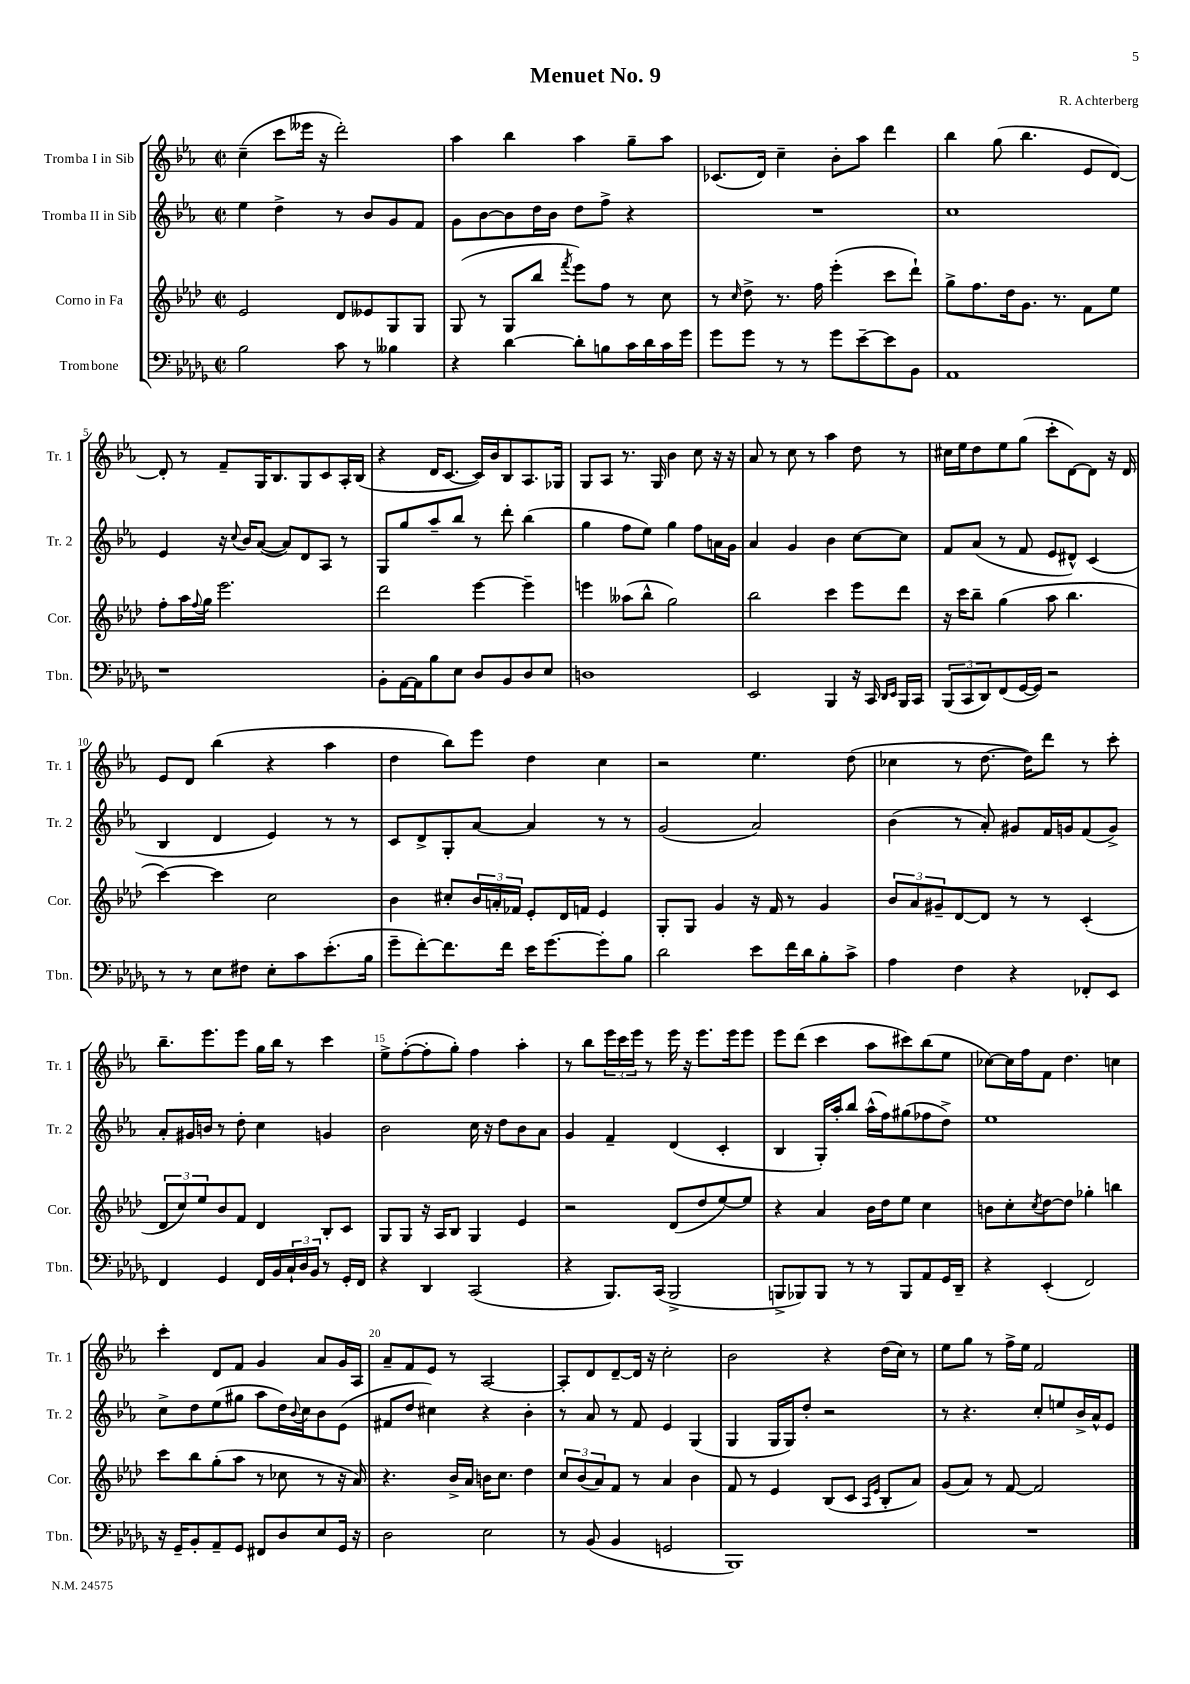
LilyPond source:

\header { title = "Menuet No. 9" composer = "R. Achterberg" }
<<
\new StaffGroup <<
\new Staff = "s0" \with { instrumentName = "Tromba I in Sib" shortInstrumentName = "Tr. 1" } {
    \clef treble \key ees \major \defaultTimeSignature \time 2/2
    c''4--( c'''8 eeses'''16 r16 d'''2-.) |
    aes''4 bes''4 aes''4 g''8-- aes''8 |
    ces'8.( d'16) c''4-- bes'8-. aes''8 d'''4 |
    bes''4 g''8( bes''4. ees'8 d'8~) |
    d'8-. r8 f'8-- g16 bes8. g8 c'8 aes16-. bes16( |
    r4 d'16 c'8.~ c'16) bes'16 bes8 aes8. ges16 |
    g8 aes8 r8. g16 bes'4 c''8 r16 r16 |
    aes'8 r8 c''8 r8 aes''4 d''8 r8 |
    cis''16 ees''16 d''8 ees''8 g''8( c'''8-. d'8~) d'8 r16 d'16 |
    ees'8 d'8 bes''4( r4 aes''4 |
    d''4 bes''8) ees'''8 d''4 c''4 |
    r2 ees''4. d''8( |
    ces''4 r8 d''8.~ d''16) d'''8 r8 c'''8-. |
    bes''8.-- ees'''8. ees'''8 g''16 bes''16 r8 c'''4 |
    ees''8-> f''8~-.( f''8-. g''8-.) f''4 aes''4-. |
    r8 bes''8 \tuplet 3/2 { ees'''16 c'''16 ees'''16 } r8 ees'''16 r16 ees'''8. ees'''16 ees'''8 |
    ees'''8 d'''8( c'''4 aes''8 cis'''8) bes''8( ees''8 |
    ces''8~) ces''16 f''16 f'8 d''4. c''4 |
    c'''4-. d'8 f'8 g'4 aes'8 g'16 aes16 |
    aes'8-- f'8 ees'8 r8 aes2~ |
    aes8-. d'8 d'8~-- d'16 r16 c''2-. |
    bes'2 r4 d''16( c''16) r8 |
    ees''8 g''8 r8 f''16-> ees''16 f'2 \bar "|." |
}
\new Staff = "s1" \with { instrumentName = "Tromba II in Sib" shortInstrumentName = "Tr. 2" } {
    \clef treble \key ees \major \defaultTimeSignature \time 2/2
    ees''4 d''4-> r8 bes'8 g'8 f'8 |
    g'8 bes'8~ bes'8 d''16 bes'16 d''8 f''8-> r4 |
    R1 |
    c''1 |
    ees'4 r16 \appoggiatura { c''8 } bes'16 aes'8~( aes'8) d'8 aes8 r8 |
    g8 g''8 aes''8-- bes''8 r8 d'''8-. bes''4( |
    g''4 f''8 ees''8) g''4 f''8 a'16 g'16 |
    aes'4 g'4 bes'4 c''8~ c''8 |
    f'8 aes'8( r8 f'8 ees'8 dis'8-^) c'4( |
    bes4 d'4 ees'4) r8 r8 |
    c'8 d'8-> g8-. aes'8~ aes'4 r8 r8 |
    g'2( aes'2) |
    bes'4( r8 aes'8-.) gis'8 f'16 g'16 f'8( g'8->) |
    aes'8-. gis'16 b'16 r8 d''8-. c''4 g'4 |
    bes'2 c''16 r16 d''8 bes'8 aes'8 |
    g'4 f'4-- d'4( c'4-. |
    bes4 g16-.) aes''16-. bes''8 aes''16-^( f''16) gis''8( fes''8 d''8->) |
    ees''1 |
    c''8-> d''8 ees''8( gis''8 aes''8 d''16) \appoggiatura { bes'8 } c''16 bes'8 ees'8( |
    fis'8 d''8 cis''4) r4 bes'4-. |
    r8 aes'8 r8 f'8 ees'4 g4( |
    g4 g16 g16) d''8-. r2 |
    r8 r4. c''8-. e''8 bes'16-> aes'16-^ ees'8 \bar "|." |
}
\new Staff = "s2" \with { instrumentName = "Corno in Fa" shortInstrumentName = "Cor." } {
    \clef treble \key aes \major \defaultTimeSignature \time 2/2
    ees'2 des'8 eeses'8 g8 g8 |
    g8( r8 g8 bes''8 \acciaccatura { f'''8 } ees'''8) f''8 r8 c''8 |
    r8 \grace { c''16 } des''8-> r8. f''16 ees'''4-.( c'''8 des'''8-!) |
    g''8-> f''8. des''16 g'8. r8. f'8 ees''8 |
    f''8-. aes''16 \appoggiatura { f''8 } g''16 ees'''2. |
    des'''2 ees'''4~ ees'''4-- |
    e'''4 aeses''8( bes''8-^ g''2) |
    bes''2 c'''4 ees'''8 des'''8 |
    r16 c'''16 bes''8-- g''4( aes''8 bes''4. |
    c'''4~) c'''4 c''2 |
    bes'4 cis''8-. \tuplet 3/2 { bes'16 a'16-. fes'16 } ees'8-. des'16 f'16 ees'4 |
    g8-. g8 g'4 r16 f'16 r8 g'4 |
    \tuplet 3/2 { bes'8 aes'8 gis'8-- } des'8~ des'8 r8 r8 c'4-.( |
    \tuplet 3/2 { des'8 c''8) ees''8 } bes'8 f'8 des'4 bes8-. c'8 |
    g8 g8 r16 aes16 bes8 g4 ees'4 |
    r2 des'8( des''8 ees''8~) ees''8 |
    r4 aes'4 bes'16 des''16 ees''8 c''4 |
    b'8 c''8-. \acciaccatura { c''8 } des''8~ des''8 ges''4-. b''4 |
    c'''8 bes''8 g''8-.( aes''8 r8 ces''8 r8 r16 aes'16) |
    r4. bes'16-> aes'16 b'16 c''8. des''4 |
    \tuplet 3/2 { c''8 bes'8( aes'8) } f'8 r8 aes'4 bes'4 |
    f'8 r8 ees'4 bes8( c'8 \grace { aes16 ees'16 } bes8-. aes'8) |
    g'8( aes'8) r8 f'8~ f'2 \bar "|." |
}
\new Staff = "s3" \with { instrumentName = "Trombone" shortInstrumentName = "Tbn." } {
    \clef bass \key des \major \defaultTimeSignature \time 2/2
    bes2 c'8 r8 beses4 |
    r4 des'4~ des'8-. b8 c'16 des'16 c'16 ges'16 |
    ges'8 ges'8 r8 r8 ges'8 ees'8~-- ees'8 bes,8 |
    aes,1 |
    r1 |
    bes,8-. aes,16~ aes,16 bes8 ees8 des8 bes,8 des8 ees8 |
    d1 |
    ees,2 bes,,4 r16 c,16 \grace { des,16 ees,16 } bes,,16 c,16 |
    \tuplet 3/2 { bes,,8( c,8 des,8) } f,8( ges,16~ ges,16) r2 |
    r8 r8 ees8 fis8 ees8-. c'8 ees'8.-.( bes16 |
    ges'8-- f'8~-.) f'8. f'16 ees'16 ges'8.~ ges'8-. bes8 |
    des'2 ees'8 f'16 des'16 bes8-. c'8-> |
    aes4 f4 r4 fes,8-. ees,8 |
    f,4 ges,4 f,16 bes,16 \tuplet 3/2 { c16-! des16 bes,16 } r8 ges,16-. f,16 |
    r4 des,4 c,2( |
    r4 bes,,8.) c,16( bes,,2-> |
    b,,8-> bes,,8) bes,,8 r8 r8 bes,,8 aes,8 ges,16 des,16-- |
    r4 ees,4-.( f,2) |
    r16 ges,16-- bes,8-. aes,8-- ges,8 fis,8 des8 ees8 ges,16 r16 |
    des2 ees2 |
    r8 bes,8( bes,4 g,2 |
    bes,,1) |
    R1 \bar "|." |
}
>>
>>
\layout { \context { \Score \override BarNumber.break-visibility = ##(#f #t #t) barNumberVisibility = #(every-nth-bar-number-visible 5) } }
